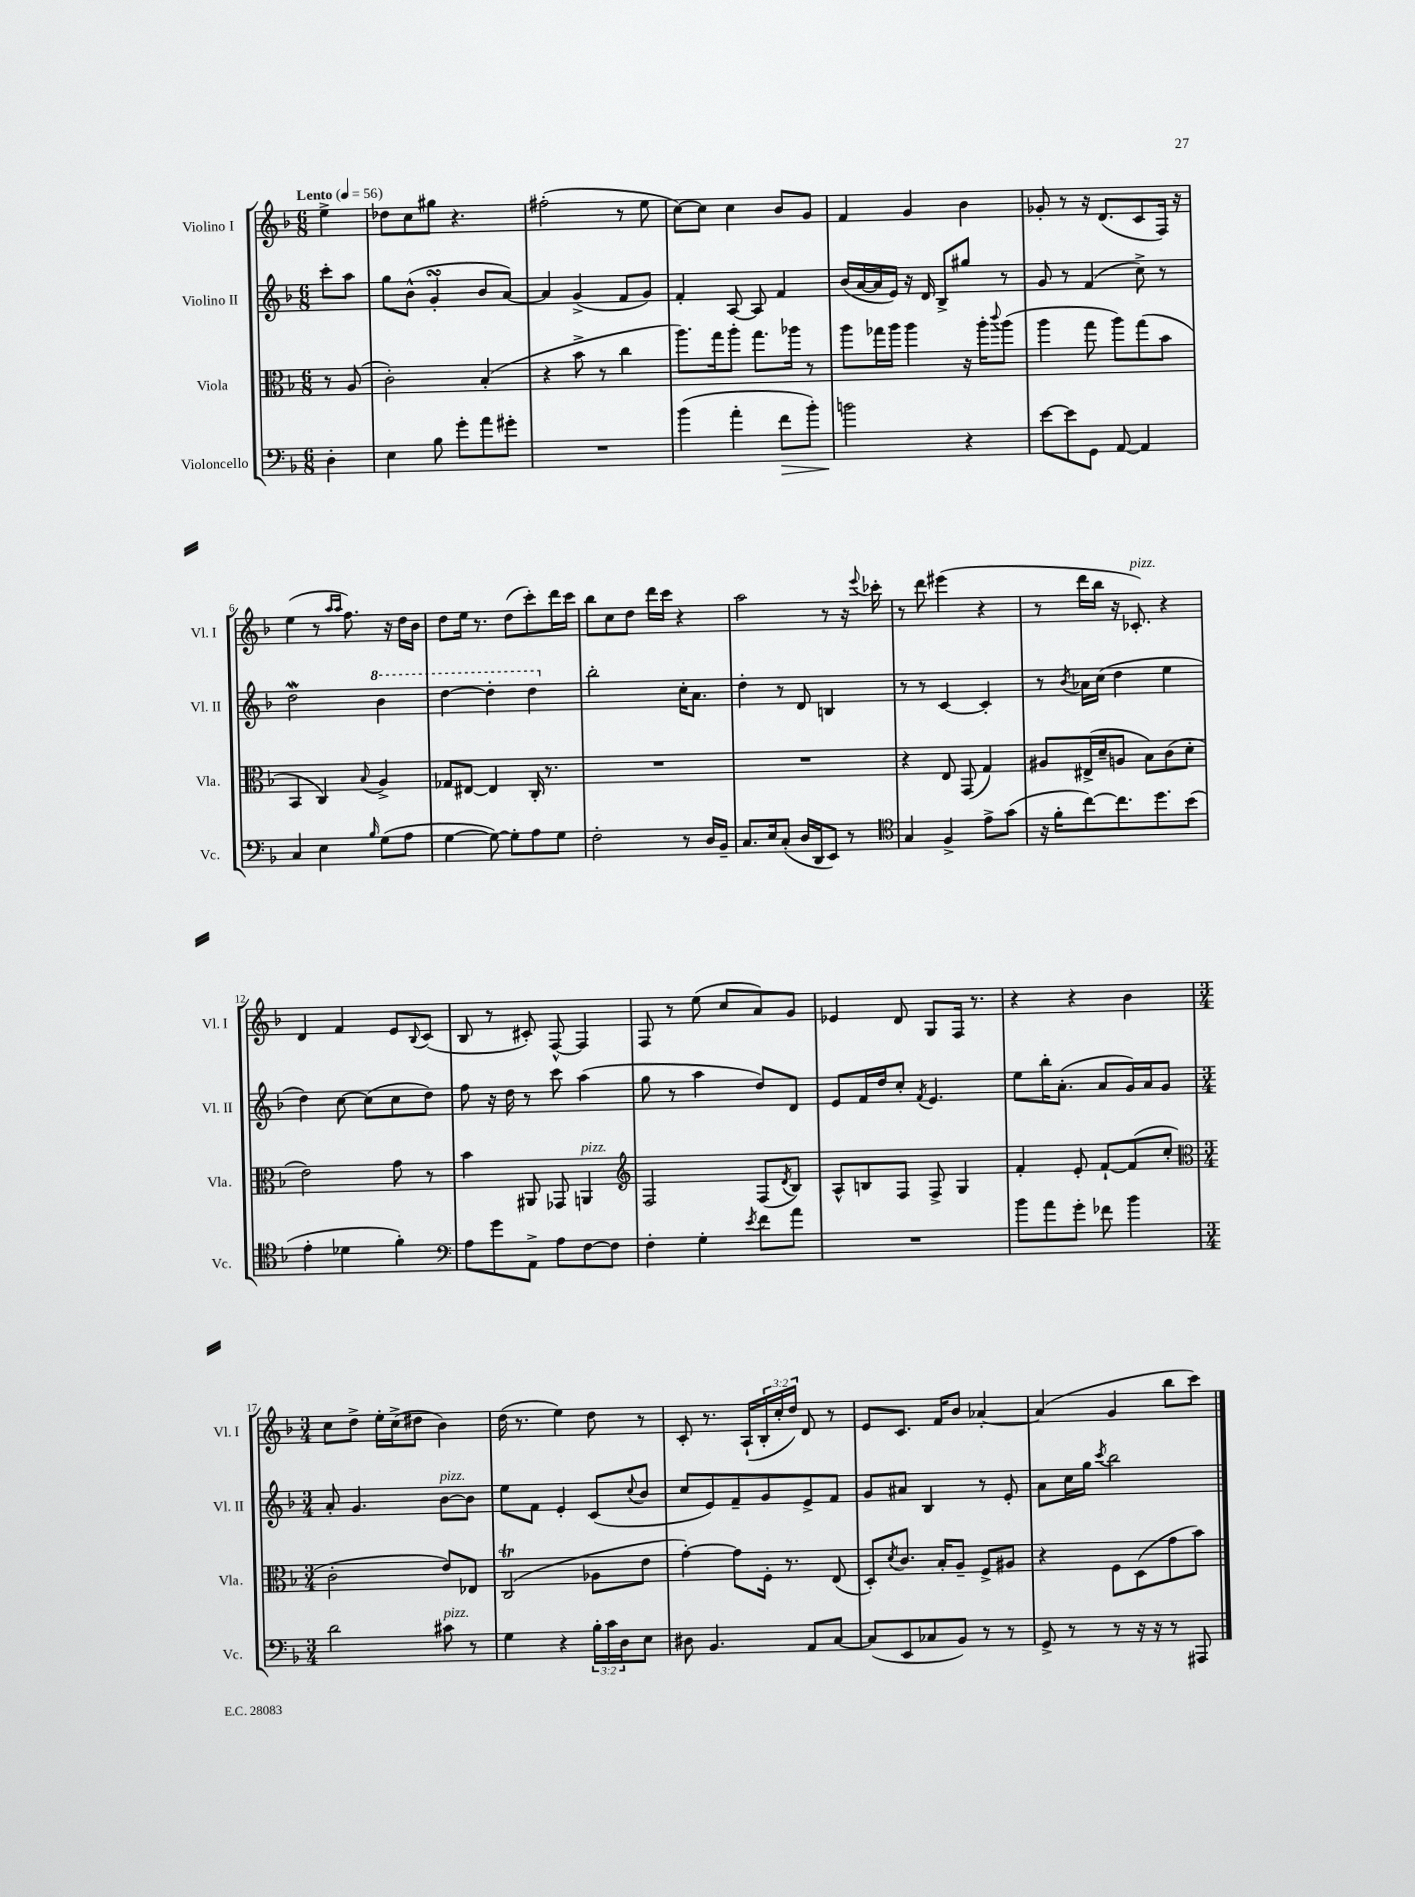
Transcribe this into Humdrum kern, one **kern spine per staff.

**kern	**dynam	**kern	**kern	**kern
*part4	*part4	*part3	*part2	*part1
*staff4	*staff4	*staff3	*staff2	*staff1
*I"Violoncello	*	*I"Viola	*I"Violino II	*I"Violino I
*I'Vc.	*	*I'Vla.	*I'Vl. II	*I'Vl. I
*clefF4	*	*clefC3	*clefG2	*clefG2
*k[b-]	*	*k[b-]	*k[b-]	*k[b-]
*M6/8	*	*M6/8	*M6/8	*M6/8
*MM56	*	*MM56	*MM56	*MM56
=	=	=	=	=
!	!	!	!	!LO:TX:a:B:t=Lento
4D'\	.	8r	8ccc'\L	4ee^\
.	.	(8A/	8aa\J	.
=1	=1	=1	=1	=1
4E\	.	2c'\)	8gg\L	8dd-X\L
.	.	.	(8b-^^\J	8cc\
8B-\	.	.	4gsSSS'/	8gg#X\J
8g'\L	.	.	.	4.r
8a\	.	(4B-'/	8b-/L	.
8g#X'\J	.	.	[8a/J)	.
=2	=2	=2	=2	=2
2.r	.	4r	4a/]	(2ff#X'\
.	.	8b-^\	(4g^/	.
.	.	8r	.	.
.	.	4cc\	8f/L	8r
.	.	.	8g/J)	8ee\
=3	=3	=3	=3	=3
(4b-\	.	8.aa\L)	4f'/	[8cc\L)
.	.	.	.	8cc\J]
.	.	16gg\k	.	.
4a'\	.	8aa'\J	[8A/	4cc\
.	.	8.gg\L	8A/]	.
!	!LO:HP:b	!	!	!
8f\L	>	.	4f/	8b-/L
.	.	16aa-X\Jk	.	.
8b-'\J)	.	8r	.	8g/J
=4	=4	=4	=4	=4
2bn\	.	8aa\L	(16b-/LL	4f/
.	.	.	[16a/	.
.	.	16gg-X\L	16a/]	.
.	.	16aa\JJ	16e/JJ)	.
.	.	4aa\	16r	4g/
.	.	.	16d/	.
.	.	.	8B-^/L	.
4r	]	16r	8gg#X/J	4b-\
.	.	16aa'\KL	.	.
.	.	8qqccc/	.	.
.	.	(8aa\J	8r	.
=5	=5	=5	=5	=5
[8e\L	.	4aa\	8g/	8g-X'/
8e\]	.	.	8r	8r
8GG\J	.	8gg\	(4f/	16r
.	.	.	.	(8.d/L
[8AA/	.	8aa\L)	.	.
4AA/]	.	(8gg\	8cc^\)	8c/
.	.	8b-\J	8r	16F/Jk)
.	.	.	.	16r
!!LO:LB:g=z
=6	=6	=6	=6	=6
4C/	.	4BB-/	2ddW\	(4ee\
4E\	.	4C/)	.	8r
.	.	.	.	16qqaa/LL
.	.	.	.	16qqaa/JJ
.	.	.	.	8.ff\)
16qqB-/	.	8qqB-/	.	.
*	*	*	*8va	*
(8G\L	.	4A^/	4bb-\	.
.	.	.	.	16r
8A\J	.	.	.	16dd\LL
.	.	.	.	16b-\JJ
=7	=7	=7	=7	=7
[4G\	.	8G-X/L	[4ddd\	8dd\L
.	.	[8E#X/J	.	16ee\Jk
.	.	.	.	8.r
8G\_)	.	4E#/]	4ddd'\]	.
8G'\L]	.	.	.	(8dd\L
8A\	.	16C'/	4ddd\	8ccc'\)
.	.	8.r	.	.
8G\J	.	.	.	16ddd\L
.	.	.	.	16ccc\JJ
=8	=8	=8	=8	=8
*	*	*	*X8va	*
2F'\	.	2.r	2bb-'\	8bb-\L
.	.	.	.	8cc\
.	.	.	.	8dd\J
.	.	.	.	16ddd\LL
.	.	.	.	16ccc\JJ
8r	.	.	16cc'\KL	4r
.	.	.	8.a\J	.
16D/LL	.	.	.	.
16BB-~/JJ	.	.	.	.
=9	=9	=9	=9	=9
8.C/L	.	2.r	4dd'\	2aa\
16E/k	.	.	.	.
(8C'/J	.	.	8r	.
16D/LL	.	.	8d/	.
16DD/J	.	.	.	.
8EE/J)	.	.	4Bn/	8r
8r	.	.	.	16r
.	.	.	.	8qqeee/
.	.	.	.	16ccc-X'\
=10	=10	=10	=10	=10
*clefC4	*	*	*	*
4G/	.	4r	8r	8r
.	.	.	8r	8ddd\
4F^/	.	8E/	[4c/	(4eee#X\
.	.	(8GG/	.	.
8e^\L	.	4G/)	4c'/]	4r
(8g\J	.	.	.	.
=11	=11	=11	=11	=11
16r	.	8A#X/L	8r	8r
16f'\KL	.	.	.	.
.	.	.	8qb-/	.
[8cc\)	.	(16E#X^/L	16a-X\LL	16ddd\LL
.	.	16d~/J	(16cc\JJ	16bb-\JJ
8.cc\]	.	8An/J	4dd\	16r
!	!	!	!	!LO:TX:a:i:t=pizz.
.	.	.	.	8.c-X'/)
.	.	8B-\L)	.	.
8.dd\	.	.	.	.
.	.	(8c\	4ee\	4r
(8b-\J	.	8d'\J	.	.
!!LO:LB:g=z
=12	=12	=12	=12	=12
4e'\	.	2e\)	4dd\)	4d/
4d-X\	.	.	[8cc\	4f/
.	.	.	(8cc\L]	.
4f'\)	.	8g\	8cc\	8e/L
.	.	.	.	8qqB-/
.	.	8r	8dd\J)	(8c/J
=13	=13	=13	=13	=13
*clefF4	*	*	*	*
8A\L	.	4b-\	8ff\	8B-/
8g\	.	.	16r	8r
.	.	.	16dd\	.
8AA^\J	.	8AA#X/	8r	8c#X'/)
8A\L	.	8GG-X/	8ccc\	[8F^^/
!	!	!LO:TX:a:i:t=pizz.	!	!
[8F\	.	4AAn/	(4aa\	4F/]
8F\J]	.	.	.	.
=14	=14	=14	=14	=14
*	*	*clefG2	*	*
4F'\	.	2F/	8gg\	8F/
.	.	.	8r	8r
4G'\	.	.	4aa\	(8ee\
.	.	.	.	8cc/L
8qe/	.	.	.	.
8f\L	.	(8F/L	8dd/L)	8a/)
.	.	8qd/	.	.
8a\J	.	8B-/J)	8d/J	8g/J
=15	=15	=15	=15	=15
2.r	.	8A^^/L	8e/L	4e-X/
.	.	8Bn/	16f/L	.
.	.	.	16dd/J	.
.	.	8F/J	8cc'/J	8d/
.	.	.	8qf/	.
.	.	8F^/	4.e/	8G/L
.	.	4G/	.	16F/Jk
.	.	.	.	8.r
=16	=16	=16	=16	=16
8b-\L	.	4f'/	8ee\L	4r
8a\	.	.	16bb-'\K	.
.	.	.	(8.a'\J	.
8g'\J	.	8e'/	.	4r
8f-X\	.	[8f`/L	8a/L	.
4b-\	.	(8f/]	16g/L)	4b-\
.	.	.	16a/J	.
.	.	8cc'/J	8g/J	.
!!LO:LB:g=z
=17	=17	=17	=17	=17
*	*	*clefC3	*	*
*M3/4	*	*M3/4	*M3/4	*M3/4
2d\	.	2c'\	8a'/	8cc\L
.	.	.	4.g/	8dd^\J
.	.	.	.	16ee'\LL
.	.	.	.	(16cc^\J
.	.	.	.	8dd#X\J
!	!	!	!LO:TX:a:i:t=pizz.	!
!LO:TX:a:i:t=pizz.	!	!	!	!
8c#X\	.	8e/L)	[8b-\L	4b-\)
8r	.	8E-X/J	8b-\J]	.
=18	=18	=18	=18	=18
4G\	.	(2CT/	8ee\L	(16dd\
.	.	.	.	8.r
.	.	.	8f\J	.
4r	.	.	4e'/	4ee\)
24B-'\LL	.	8A-X\L	(8c/L	8dd\
24c\	.	.	.	.
24D\J	.	.	.	.
.	.	.	8qqcc/	.
8E\J	.	8e\J	8b-/J	8r
=19	=19	=19	=19	=19
8D#X\	.	[4g'\)	8cc/L	8c'/
4.BB-/	.	.	8e/)	8.r
.	.	8g\L]	8f~/	.
.	.	.	.	(16A`/LL
.	.	16F'\Jk	8g/	24B-'/
.	.	.	.	24cc'/
.	.	8.r	.	.
.	.	.	.	24dd/JJ)
8AA/L	.	.	8e^/	8d/
[8C/J	.	(8E/	8f/J	8r
=20	=20	=20	=20	=20
(8C/L]	.	8D'/L)	8g/L	8e/L
.	.	8qd/	.	.
8EE/	.	8.c/J	8a#X/J	8.c/J
8C-X/	.	.	4B-/	.
.	.	16B-'/KL	.	16f/KL
8BB-/J)	.	8A~/J	.	8b-/J
8r	.	8F^/L	8r	[4a-X'/
8r	.	8A#X/J	8e'/	.
=21	=21	=21	=21	=21
8GG^/	.	4r	8a\L	(4a-/]
8r	.	.	16cc\L	.
.	.	.	16gg\JJ	.
.	.	.	8qccc/	.
8r	.	8F\L	2bb-\	4g/
16r	.	(8D\	.	.
16r	.	.	.	.
8r	.	8g\	.	8bb-\L
8AAA#X/	.	8b-\J)	.	8ccc\J)
==	==	==	==	==
*-	*-	*-	*-	*-
